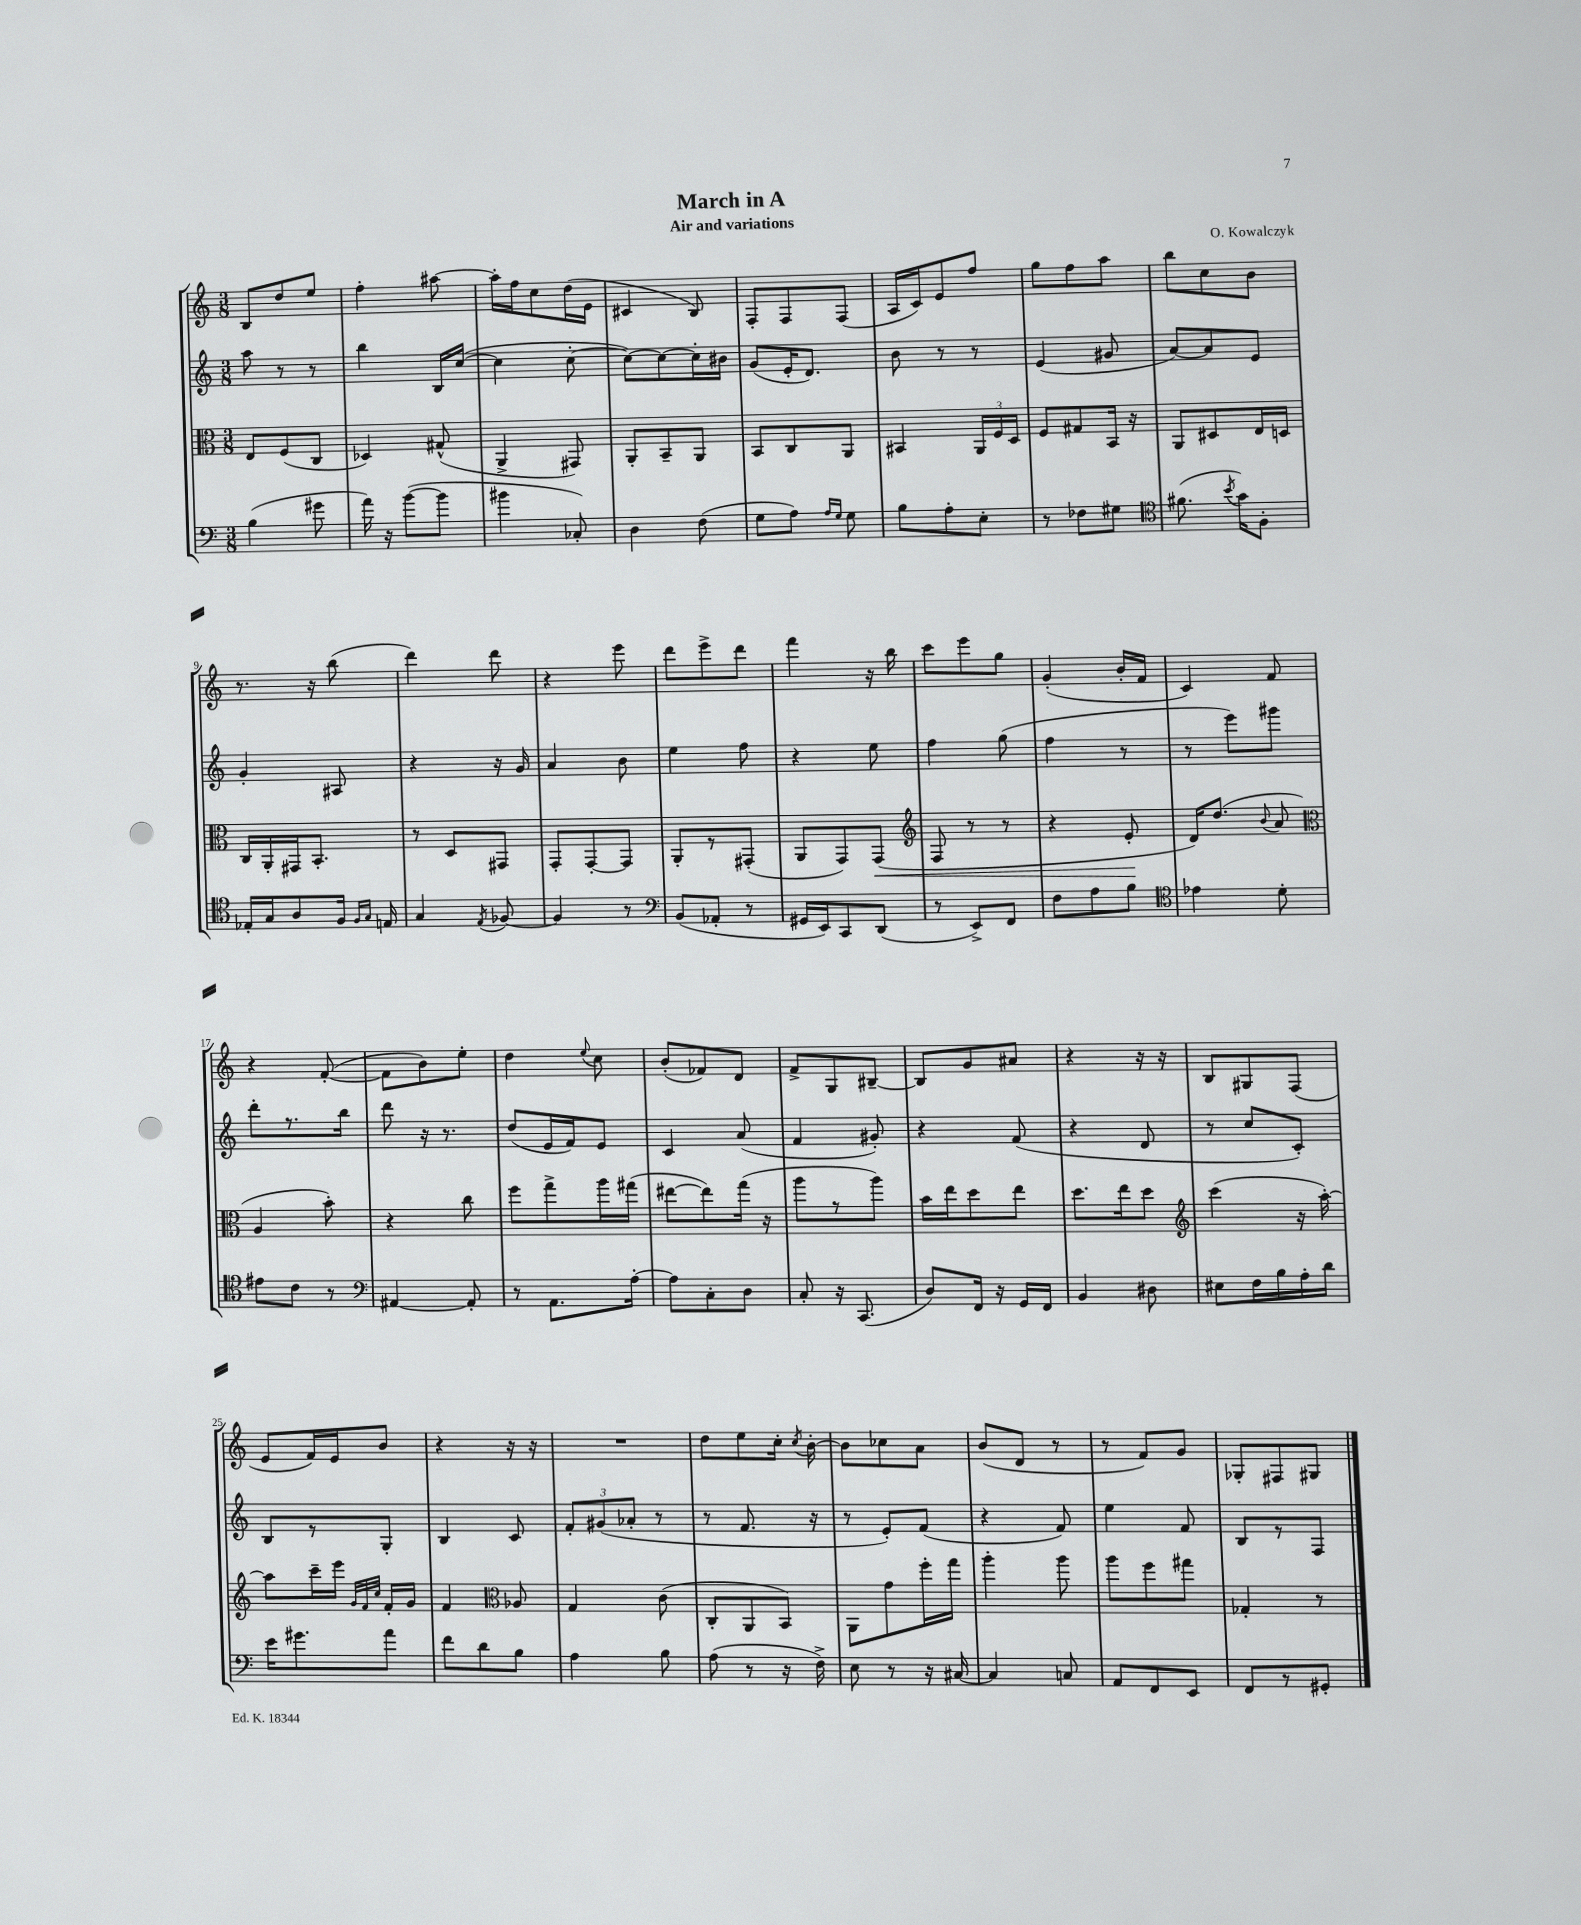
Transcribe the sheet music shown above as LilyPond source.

\header { title = "March in A" composer = "O. Kowalczyk" subtitle = "Air and variations" }
<<
\new StaffGroup <<
\new Staff = "s0" {
    \clef treble \key c \major \numericTimeSignature \time 3/8
    \autoBeamOff b8[ d''8 e''8] |
    f''4-. ais''8~ |
    ais''16[-. f''16 c''8 d''16( e'16] |
    cis'4 b8) |
    f8[-. f8 f8]( |
    a16[ c'16) e'8 f''8] |
    g''8[ f''8 a''8] |
    b''8[ c''8 b'8] |
    r8. r16 b''8( |
    d'''4) d'''8 |
    r4 e'''8 |
    d'''8[ e'''8-> d'''8] |
    f'''4 r16 b''16 |
    c'''8[ e'''8 g''8] |
    g'4-.( b'16[-. f'16] |
    c'4) f'8 |
    r4 f'8~-.( |
    f'8[ b'8) e''8]-. |
    d''4 \appoggiatura { e''8 } c''8 |
    b'8[-.( fes'8) d'8] |
    f'8[-> g8 bis8]~-- |
    bis8[ g'8 ais'8] |
    r4 r16 r16 |
    b8[ gis8 f8]( |
    e'8[ f'16) e'16 b'8] |
    r4 r16 r16 |
    R4. |
    d''8[ e''8 c''16]-. \acciaccatura { c''8 } b'16~-. |
    b'8[ ces''8 a'8] |
    b'8[( d'8] r8 |
    r8 f'8[) g'8] |
    ges8[-. fis8 gis8] \bar "|." |
}
\new Staff = "s1" {
    \clef treble \key c \major \numericTimeSignature \time 3/8
    \autoBeamOff a''8 r8 r8 |
    b''4 b16[ c''16]~( |
    c''4 c''8~-. |
    c''8[~) c''8~ c''16-. bis'16] |
    g'8[( e'16-. d'8.]) |
    b'8 r8 r8 |
    e'4( gis'8 |
    a'8[~) a'8 e'8] |
    g'4-. ais8 |
    r4 r16 g'16 |
    a'4 b'8 |
    e''4 f''8 |
    r4 e''8 |
    f''4 g''8( |
    f''4 r8 |
    r8 e'''8[) gis'''8] |
    d'''8[-. r8. b''16] |
    d'''8 r16 r8. |
    d''8[( e'16 f'16) e'8] |
    c'4 a'8( |
    f'4 gis'8-.) |
    r4 f'8( |
    r4 d'8 |
    r8 c''8[ c'8]-.) |
    b8[ r8 g8]-. |
    b4 c'8 |
    \tuplet 3/2 { f'8[-. gis'8( aes'8]-. } r8 |
    r8 f'8. r16 |
    r8 e'8[-.) f'8]( |
    r4 f'8) |
    e''4 f'8 |
    b8[ r8 f8] \bar "|." |
}
\new Staff = "s2" {
    \clef alto \key c \major \numericTimeSignature \time 3/8
    \autoBeamOff e8[ f8( c8] |
    des4) gis8-^( |
    a,4-> gis,8) |
    a,8[-. b,8-- a,8] |
    b,8[ c8 a,8] |
    bis,4 \tuplet 3/2 { a,16[ f16 d16] } |
    f8[ gis8 b,16] r16 |
    a,8[ dis8 e16 d16] |
    c16[ a,16-. gis,16 b,8.]-. |
    r8 d8[ gis,8] |
    g,8[-. g,8~-. g,8] |
    a,8[-. r8 gis,8]-.( |
    a,8[ g,8) g,8]\<( |
    \clef treble f8 r8 r8 |
    r4 e'8-.\! |
    d'16[) d''8.]( \appoggiatura { b'8 } a'8 |
    \clef alto a4 b'8-.) |
    r4 c''8 |
    f''8[ g''8-> a''16 gis''16]( |
    eis''8[~ eis''8) g''16]( r16 |
    a''8[ r8 a''8]) |
    b'16[ e''16 d''8 e''8] |
    d''8.[ e''16 d''8] |
    \clef treble c'''4( r16 a''16~-.) |
    a''8[ c'''16-- e'''16] \grace { g'32[ f'32 c''32] } f'16[-. g'16] |
    f'4 \clef alto aes8 |
    g4 c'8( |
    c8[-. a,8 b,8]) |
    a,8[ g'8 f''16-. g''16] |
    a''4-. a''8 |
    a''8[ f''8 gis''8] |
    ges4-. r8 \bar "|." |
}
\new Staff = "s3" {
    \clef bass \key c \major \numericTimeSignature \time 3/8
    \autoBeamOff b4( gis'8 |
    a'16) r16 b'8[~( b'8] |
    bis'4 ces8-.) |
    d4 f8( |
    g8[ a8]) \grace { a16[ g16] } g8 |
    b8[ a8-. e8]-. |
    r8 fes8[ gis8] |
    \clef tenor fis'8.( \acciaccatura { b'8 } g'16[) f8]-. |
    ees16[-. g16 a8 f16] \grace { f16[ g16] } e16 |
    g4 \acciaccatura { e8 } fes8~ |
    fes4 r8 |
    \clef bass b,8[( aes,8]-. r8 |
    gis,16[ e,16) c,8 d,8]( |
    r8 e,8[->) f,8] |
    f8[ a8 b8] |
    \clef tenor ees'4 d'8-. |
    eis'8[ c'8] r8 |
    \clef bass ais,4~ ais,8-. |
    r8 a,8.[ a16]~-. |
    a8[ c8-. d8] |
    c8-. r16 c,8.( |
    d8[) f,16] r16 g,16[ f,16] |
    b,4 dis8 |
    eis8[ f16 b16 a16-. d'16] |
    e'16[ gis'8. a'8] |
    f'8[ d'8 b8] |
    a4 b8 |
    a8( r8 r16 f16->) |
    e8 r8 r16 cis16~ |
    cis4 c8 |
    a,8[ f,8 e,8] |
    f,8[ r8 gis,8]-. \bar "|." |
}
>>
>>
